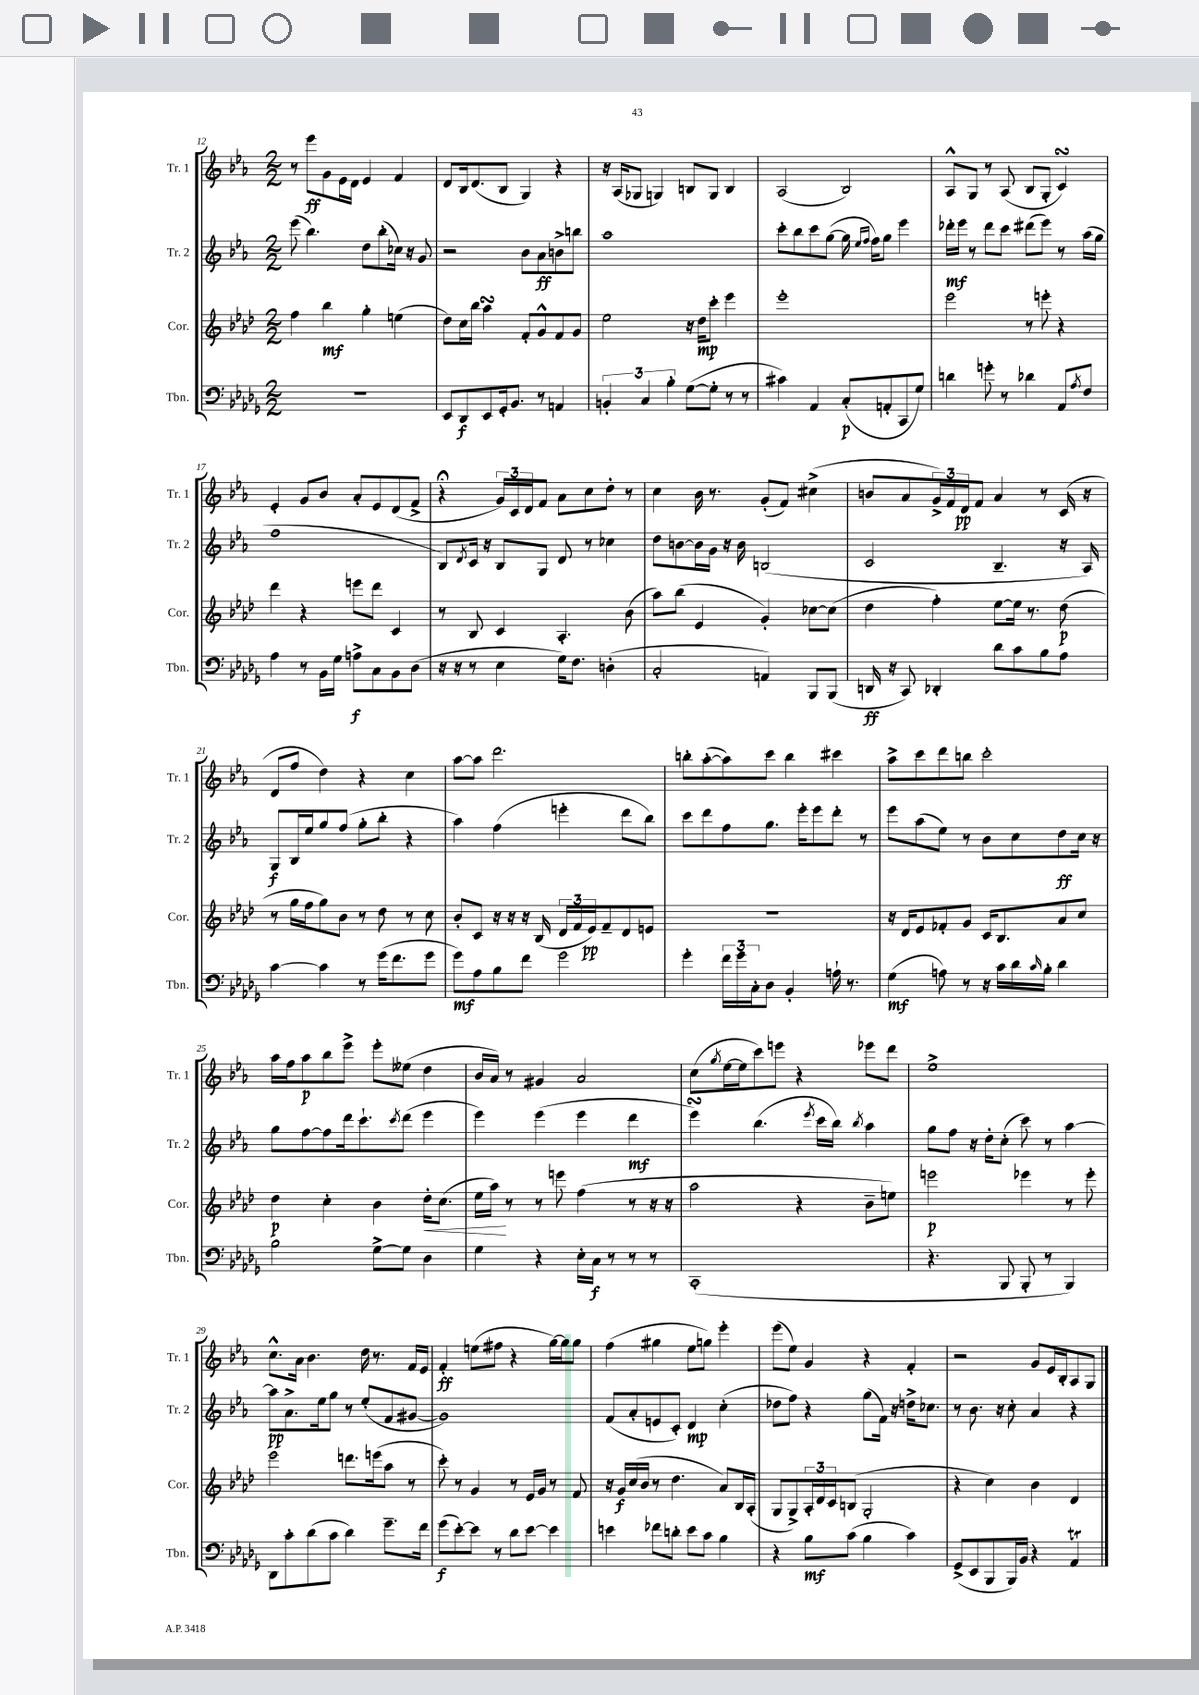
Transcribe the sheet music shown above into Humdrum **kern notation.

**kern	**dynam	**kern	**dynam	**kern	**dynam	**kern	**dynam
*part4	*part4	*part3	*part3	*part2	*part2	*part1	*part1
*staff4	*staff4	*staff3	*staff3	*staff2	*staff2	*staff1	*staff1
*I"Tbn.	*	*I"Cor.	*	*I"Tr. 2	*	*I"Tr. 1	*
*I'Tbn.	*	*I'Cor.	*	*I'Tr. 2	*	*I'Tr. 1	*
*clefF4	*	*clefG2	*	*clefG2	*	*clefG2	*
*k[b-e-a-d-g-]	*	*k[b-e-a-d-]	*	*k[b-e-a-]	*	*k[b-e-a-]	*
*M2/2	*	*M2/2	*	*M2/2	*	*M2/2	*
=12	=12	=12	=12	=12	=12	=12	=12
1r	.	4ff\	.	(8eee-\	.	8r	.
.	.	.	.	4.bb-\)	.	8eee-\L	ff
.	.	4bb-\	mf	.	.	8g\	.
.	.	.	.	.	.	16e-\L	.
.	.	.	.	.	.	16d\JJ	.
.	.	4gg'\	.	8dd\L	.	4e-/	.
.	.	.	.	(8bb-'\	.	.	.
.	.	(4een\	.	16cc-X\Jk)	.	4f/	.
.	.	.	.	16r	.	.	.
.	.	.	.	8g/	.	.	.
=13	=13	=13	=13	=13	=13	=13	=13
8EE-/L	.	8dd-\L)	.	2r	.	8d/L	.
8DD-/	f	16cc\L	.	.	.	16B-/k	.
.	.	16bb-\JJ	.	.	.	(8.d/	.
8EE-/	.	4aa-sSSs\	.	.	.	.	.
16GG-'/k	.	.	.	.	.	8B-/J	.
8.BB-/J	.	.	.	.	.	.	.
.	.	8f'/L	.	8b-\L	.	4G/)	.
8r	.	8g^^/	.	8a-\	ff	.	.
4AAn/	.	8f/	.	8bn^\	.	4r	.
.	.	8g/J	.	8bbn\J	.	.	.
=14	=14	=14	=14	=14	=14	=14	=14
6BBn'/	.	2ee-\	.	1aa-	.	16r	.
.	.	.	.	.	.	(16A-/KL	.
.	.	.	.	.	.	8G-X/J	.
6C/	.	.	.	.	.	.	.
.	.	.	.	.	.	4Gn/)	.
6B-'\	.	.	.	.	.	.	.
([8G-\L	.	16r	.	.	.	8Bn/L	.
.	.	16dd-\KL	mp	.	.	.	.
8G-'\J]	.	8ccc'\J	.	.	.	8G/J	.
8r	.	4eee-\	.	.	.	4B/	.
8r	.	.	.	.	.	.	.
=15	=15	=15	=15	=15	=15	=15	=15
4c#X\)	.	1eee-'	.	8ccc'\L	.	(2A-/	.
.	.	.	.	8bb-\	.	.	.
4AA-/	.	.	.	8ccc\	.	.	.
.	.	.	.	([8gg\J	.	.	.
(8C'/L	p	.	.	16gg\]	.	2B-/)	.
.	.	.	.	16qqee-/LL	.	.	.
.	.	.	.	16qqff/JJ	.	.	.
.	.	.	.	16ff\KL)	.	.	.
8AAn'/	.	.	.	8gg\J	.	.	.
8CC/	.	.	.	4eee-\	.	.	.
8G-/J)	.	.	.	.	.	.	.
=16	=16	=16	=16	=16	=16	=16	=16
4dn\	.	2eee-\	.	16ddd-X'\LL	mf	8A-^^/L	.
.	.	.	.	16eee-\JJ	.	.	.
.	.	.	.	8r	.	8G/J	.
8gn'\	.	.	.	8ddd-\L	.	8r	.
8r	.	.	.	8ccc\J	.	(8A-/	.
4d-X\	.	8r	.	(8ddd#X\L	.	8B-/L	.
.	.	8eeen'\	.	8eee-\J)	.	8G'/J	.
8AA-/L	.	4r	.	8r	.	4csSSS/)	.
8qA-/	.	.	.	.	.	.	.
8F/J	.	.	.	(16aa-\LL	.	.	.
.	.	.	.	16gg\JJ	.	.	.
!!LO:LB:g=z
=17	=17	=17	=17	=17	=17	=17	=17
4A-\	.	4ddd-\	.	1ff	.	4e-'/	.
8r	.	4r	.	.	.	8g/L	.
16BB-\LL	.	.	.	.	.	8b-/J	.
16G-\JJ	.	.	.	.	.	.	.
8An^\L	f	8eeen\L	.	.	.	8a-'/L	.
8C\	.	8ddd-\J	.	.	.	8e-/	.
8BB-\	.	4c/	.	.	.	(8d/	.
(8D-\J	.	.	.	.	.	8f^/J	.
=18	=18	=18	=18	=18	=18	=18	=18
16r	.	8r	.	8B-/L)	.	4r;<	.
16r	.	.	.	.	.	.	.
.	.	.	.	8qd/	.	.	.
8r	.	8B-/	.	16c/Jk	.	.	.
.	.	.	.	16r	.	.	.
4E-\	.	4c/	.	8B-/L	.	24g/LL)	.
.	.	.	.	.	.	24c/	.
.	.	.	.	.	.	24d/J	.
.	.	.	.	8G/J	.	8f/J	.
16G-\KL)	.	4.A-'/	.	8d/	.	8a-\L	.
8.F\J	.	.	.	.	.	.	.
.	.	.	.	8r	.	8cc\	.
(4Dn'\	.	.	.	4cc-X\	.	8dd'\J	.
.	.	(8b-\	.	.	.	8r	.
=19	=19	=19	=19	=19	=19	=19	=19
2C'/	.	8aa-\L)	.	8dd\L	.	4cc\	.
.	.	(8bb-\J	.	[8bn\	.	.	.
.	.	4e-/	.	16b\L]	.	16b-\	.
.	.	.	.	16g\JJ	.	8.r	.
.	.	.	.	16r	.	.	.
.	.	.	.	16b\	.	.	.
4AAn/)	.	4g'/)	.	(2Bn/	.	(8g'/L	.
.	.	.	.	.	.	8f/J)	.
8BBB-/L	.	[8cc-X\L	.	.	.	(4cc#X^\	.
(8BBB-/J	.	(8cc-\J]	.	.	.	.	.
=20	=20	=20	=20	=20	=20	=20	=20
16DDn/	ff	4dd-\	.	2c/	.	8bn/L	.
16r	.	.	.	.	.	.	.
8CC/)	.	.	.	.	.	8a-/	.
4DD-X'/	.	4ff'\)	.	.	.	24g^/L)	.
.	.	.	.	.	.	24f/	.
.	.	.	.	.	.	24d/J	pp
.	.	.	.	.	.	8f/J	.
8d-\L	.	[8ee-\L	.	4.B-~/	.	4a-/	.
8c\	.	16ee-\Jk]	.	.	.	.	.
.	.	8.r	.	.	.	.	.
8B-\	.	.	.	.	.	8r	.
8A-\J	.	(8dd-\	p	16r	.	(16c/	.
.	.	.	.	16A-/)	.	16r	.
!!LO:LB:g=z
=21	=21	=21	=21	=21	=21	=21	=21
[4c\	.	8r	.	8G/L	f	8d/L	.
.	.	16gg\LL	.	16B-/L	.	8ff/J	.
.	.	16ff\J	.	16ee-/J	.	.	.
4c\]	.	8gg\)	.	8gg/	.	4dd\)	.
.	.	8b-\J	.	(8ff/J	.	.	.
8r	.	8r	.	8gg'\L	.	4r	.
(16g-\KL	.	8dd-\	.	8bb-'\J	.	.	.
8.f\	.	.	.	.	.	.	.
.	.	8r	.	4r	.	4cc\	.
8g-\J	.	8cc\	.	.	.	.	.
=22	=22	=22	=22	=22	=22	=22	=22
8g-\L)	mf	8b-'/L	.	4aa-\)	.	[8aa-\L	.
8A-\	.	8c/J	.	.	.	8aa-\J]	.
8B-\	.	16r	.	(4ff\	.	2.ddd\	.
.	.	16r	.	.	.	.	.
8f\J	.	16r	.	.	.	.	.
.	.	(16B-/	.	.	.	.	.
2g-\	.	24d-/LL	.	4eeen'\	.	.	.
.	.	24f/	.	.	.	.	.
.	.	24e-/J)	pp	.	.	.	.
.	.	8f~/	.	.	.	.	.
.	.	8d-/	.	8ddd\L	.	.	.
.	.	8en/J	.	8bb-\J)	.	.	.
=23	=23	=23	=23	=23	=23	=23	=23
4g-'\	.	1r	.	8ccc\L	.	8bbn'\L	.
.	.	.	.	8ddd\	.	([8aa-'\	.
24f\LL	.	.	.	8ff\	.	8aa-\])	.
24g-\	.	.	.	.	.	.	.
24C'\J	.	.	.	.	.	.	.
8D-\J	.	.	.	8.gg\J	.	8ccc\J	.
4BB-'/	.	.	.	.	.	4bb\	.
.	.	.	.	16eee-'\KL	.	.	.
.	.	.	.	8eee-\	.	.	.
16An`\	.	.	.	8ddd'\J	.	4ccc#X\	.
8.r	.	.	.	.	.	.	.
.	.	.	.	8r	.	.	.
=24	=24	=24	=24	=24	=24	=24	=24
(4G-\	mf	16r	.	8eee-\L	.	8aa-^\L	.
.	.	16d-/KL	.	.	.	.	.
.	.	8e-/	.	(8aa-\	.	8ccc\	.
8An\)	.	8f-X'/	.	8ee-\J)	.	8ddd\	.
8r	.	8g/J	.	8r	.	8bbn\J	.
16r	.	16c/KL	.	8b-\L	.	2ccc'\	.
16c\LL	.	8.B-/	.	.	.	.	.
16d-\	.	.	.	8cc\	.	.	.
16qqc/	.	.	.	.	.	.	.
16B-'\JJ	.	.	.	.	.	.	.
4d-\	.	8a-/	.	8dd\	ff	.	.
.	.	8cc/J	.	16cc\Jk	.	.	.
.	.	.	.	16r	.	.	.
!!LO:LB:g=z
=25	=25	=25	=25	=25	=25	=25	=25
2B-\	.	4dd-\	p	8gg\L	.	16aa-\LL	.
.	.	.	.	.	.	16ff\J	.
.	.	.	.	[8ff\	.	8aa-\	p
.	.	4cc'\	.	8ff\]	.	8bb-\	.
.	.	.	.	16ddd\k	.	8eee-^\J	.
.	.	.	.	8.ccc`\	.	.	.
[8G-^\L	.	4b-\	.	.	.	8eee-'\L	.
.	.	.	.	8qccc/	.	.	.
8G-\J]	.	.	.	(8ddd\J	.	(8ee--X\J	.
!	!	!	!LO:HP:b	!	!	!	!
4D-\	.	16dd-'\KL	<	4eee-\	.	4dd\	.
.	.	(8.cc\J	.	.	.	.	.
=26	=26	=26	=26	=26	=26	=26	=26
4G-\	.	16ee-\LL	.	4eee-\)	.	16b-/LL	.
.	.	16aa-\JJ)	.	.	.	16a-/JJ)	.
.	.	8r	[	.	.	8r	.
4r	.	8r	.	(4eee-\	.	4g#X/	.
.	.	8eeen\	.	.	.	.	.
16E-'\LL	.	(4ff\	.	4eee-\	.	2a-/	.
16C\JJ	f	.	.	.	.	.	.
8r	.	.	.	.	.	.	.
8r	.	8r	.	4ddd\	mf	.	.
8r	.	16r	.	.	.	.	.
.	.	16r	.	.	.	.	.
=27	=27	=27	=27	=27	=27	=27	=27
(1CC'	.	2aa-\	.	4eee-sSSs\)	.	(8cc\L	.
.	.	.	.	.	.	8qgg/	.
.	.	.	.	.	.	[16ee-\L	.
.	.	.	.	.	.	16ee-\J]	.
.	.	.	.	(4.bb-\	.	8ccc\)	.
.	.	.	.	.	.	8eeen\J	.
.	.	4r	.	.	.	4r	.
.	.	.	.	8qeee-/	.	.	.
.	.	.	.	16ccc\LL	.	.	.
.	.	.	.	16bb-\JJ)	.	.	.
.	.	.	.	8qbb-/	.	.	.
.	.	8b-~\L	.	4aa-\	.	8eee-X\L	.
.	.	8een\J)	.	.	.	8ddd\J	.
=28	=28	=28	=28	=28	=28	=28	=28
4.r	.	2eeen\	p	8gg\L	.	1ee-^	.
.	.	.	.	8ff\J	.	.	.
.	.	.	.	16r	.	.	.
.	.	.	.	16dd'\KL	.	.	.
8BBB-/	.	.	.	(8cc'\J	.	.	.
8BBB-'/	.	4eee-X\	.	8ccc\)	.	.	.
8r	.	.	.	8r	.	.	.
4BBB-/)	.	8r	.	[4aa-\	.	.	.
.	.	8eee-'\	.	.	.	.	.
!!LO:LB:g=z
=29	=29	=29	=29	=29	=29	=29	=29
8DD-\L	.	2eee-\	.	8aa-\L]	pp	8.cc^^\L	.
8c'\	.	.	.	8.a-^\	.	.	.
.	.	.	.	.	.	16a-\Jk	.
(8d-\	.	.	.	.	.	4.b-\	.
.	.	.	.	16ee-\k	.	.	.
8c\J	.	.	.	8gg\J	.	.	.
4d-\)	.	8.dddn\L	.	8r	.	.	.
.	.	.	.	(8ee-'/L	.	16dd\	.
.	.	(16eeen\k	.	.	.	8.r	.
8.g-~\L	.	8aa-\J	.	8f/	.	.	.
.	.	8r	.	[8g#X/J	.	16f/LL	.
16f\Jk	.	.	.	.	.	16e-/JJ	.
=30	=30	=30	=30	=30	=30	=30	=30
(8g-\L	f	8ccc'\)	.	1g#])	.	4f'/	ff
[8e-'\)	.	8r	.	.	.	.	.
8e-\J]	.	4g/	.	.	.	(8een\L	.
8r	.	.	.	.	.	8ff#X\J	.
8d-\L	.	8r	.	.	.	4r	.
[8e-\J	.	16e-/LL	.	.	.	.	.
.	.	16g/JJ	.	.	.	.	.
4e-\]	.	8r	.	.	.	[16gg\LL)	.
.	.	.	.	.	.	16gg\J]	.
.	.	8f/	.	.	.	8gg\J	.
=31	=31	=31	=31	=31	=31	=31	=31
4en\	.	16r	.	(8f/L	.	(4ff\	.
.	.	16g/LL	f	.	.	.	.
.	.	(16cc/	.	8a-'/	.	.	.
.	.	16b-/JJ	.	.	.	.	.
8f-X\L	.	8r	.	8en/	.	4gg#X\	.
8dn'\J	.	4.dd-\	.	8c'/J)	.	.	.
8e\L	.	.	.	4d/	mp	8ee-\L	.
8c\J	.	.	.	.	.	8ggn\J)	.
4B-\	.	8a-/L)	.	(4cc'\	.	4eee-'\	.
.	.	16B-/L	.	.	.	.	.
.	.	(16A-'/JJ	.	.	.	.	.
=32	=32	=32	=32	=32	=32	=32	=32
4r	.	8G/L	.	8dd-X\L	.	(8eee-\L	.
.	.	8G^/)	.	8ff\J)	.	8ee-\J)	.
8B-\L	mf	24A-'/L	.	4r	.	4g/	.
.	.	24d-/	.	.	.	.	.
.	.	24c/J	.	.	.	.	.
(8c\J	.	(8Bn/J	.	.	.	.	.
4B-\	.	2G'/	.	(8gg\L	.	4r	.
.	.	.	.	16f\Jk)	.	.	.
.	.	.	.	16r	.	.	.
4c\)	.	.	.	16ddn^\KL	.	4f'/	.
.	.	.	.	8.cc-X\J	.	.	.
=33	=33	=33	=33	=33	=33	=33	=33
(8GG-^/L	.	4r	.	8r	.	2r	.
8EE-/	.	.	.	8.b-\	.	.	.
8BBB-/	.	4cc\)	.	.	.	.	.
.	.	.	.	16r	.	.	.
16BBB-/L)	.	.	.	8cc'\	.	.	.
16BB-/JJ	.	.	.	.	.	.	.
4r	.	4b-\	.	4a-/	.	8g/L	.
.	.	.	.	.	.	16e-/L	.
.	.	.	.	.	.	16B-'/J	.
4AA-T/	.	4d-/	.	4r	.	8A-/	.
.	.	.	.	.	.	8G/J	.
==	==	==	==	==	==	==	==
*-	*-	*-	*-	*-	*-	*-	*-
